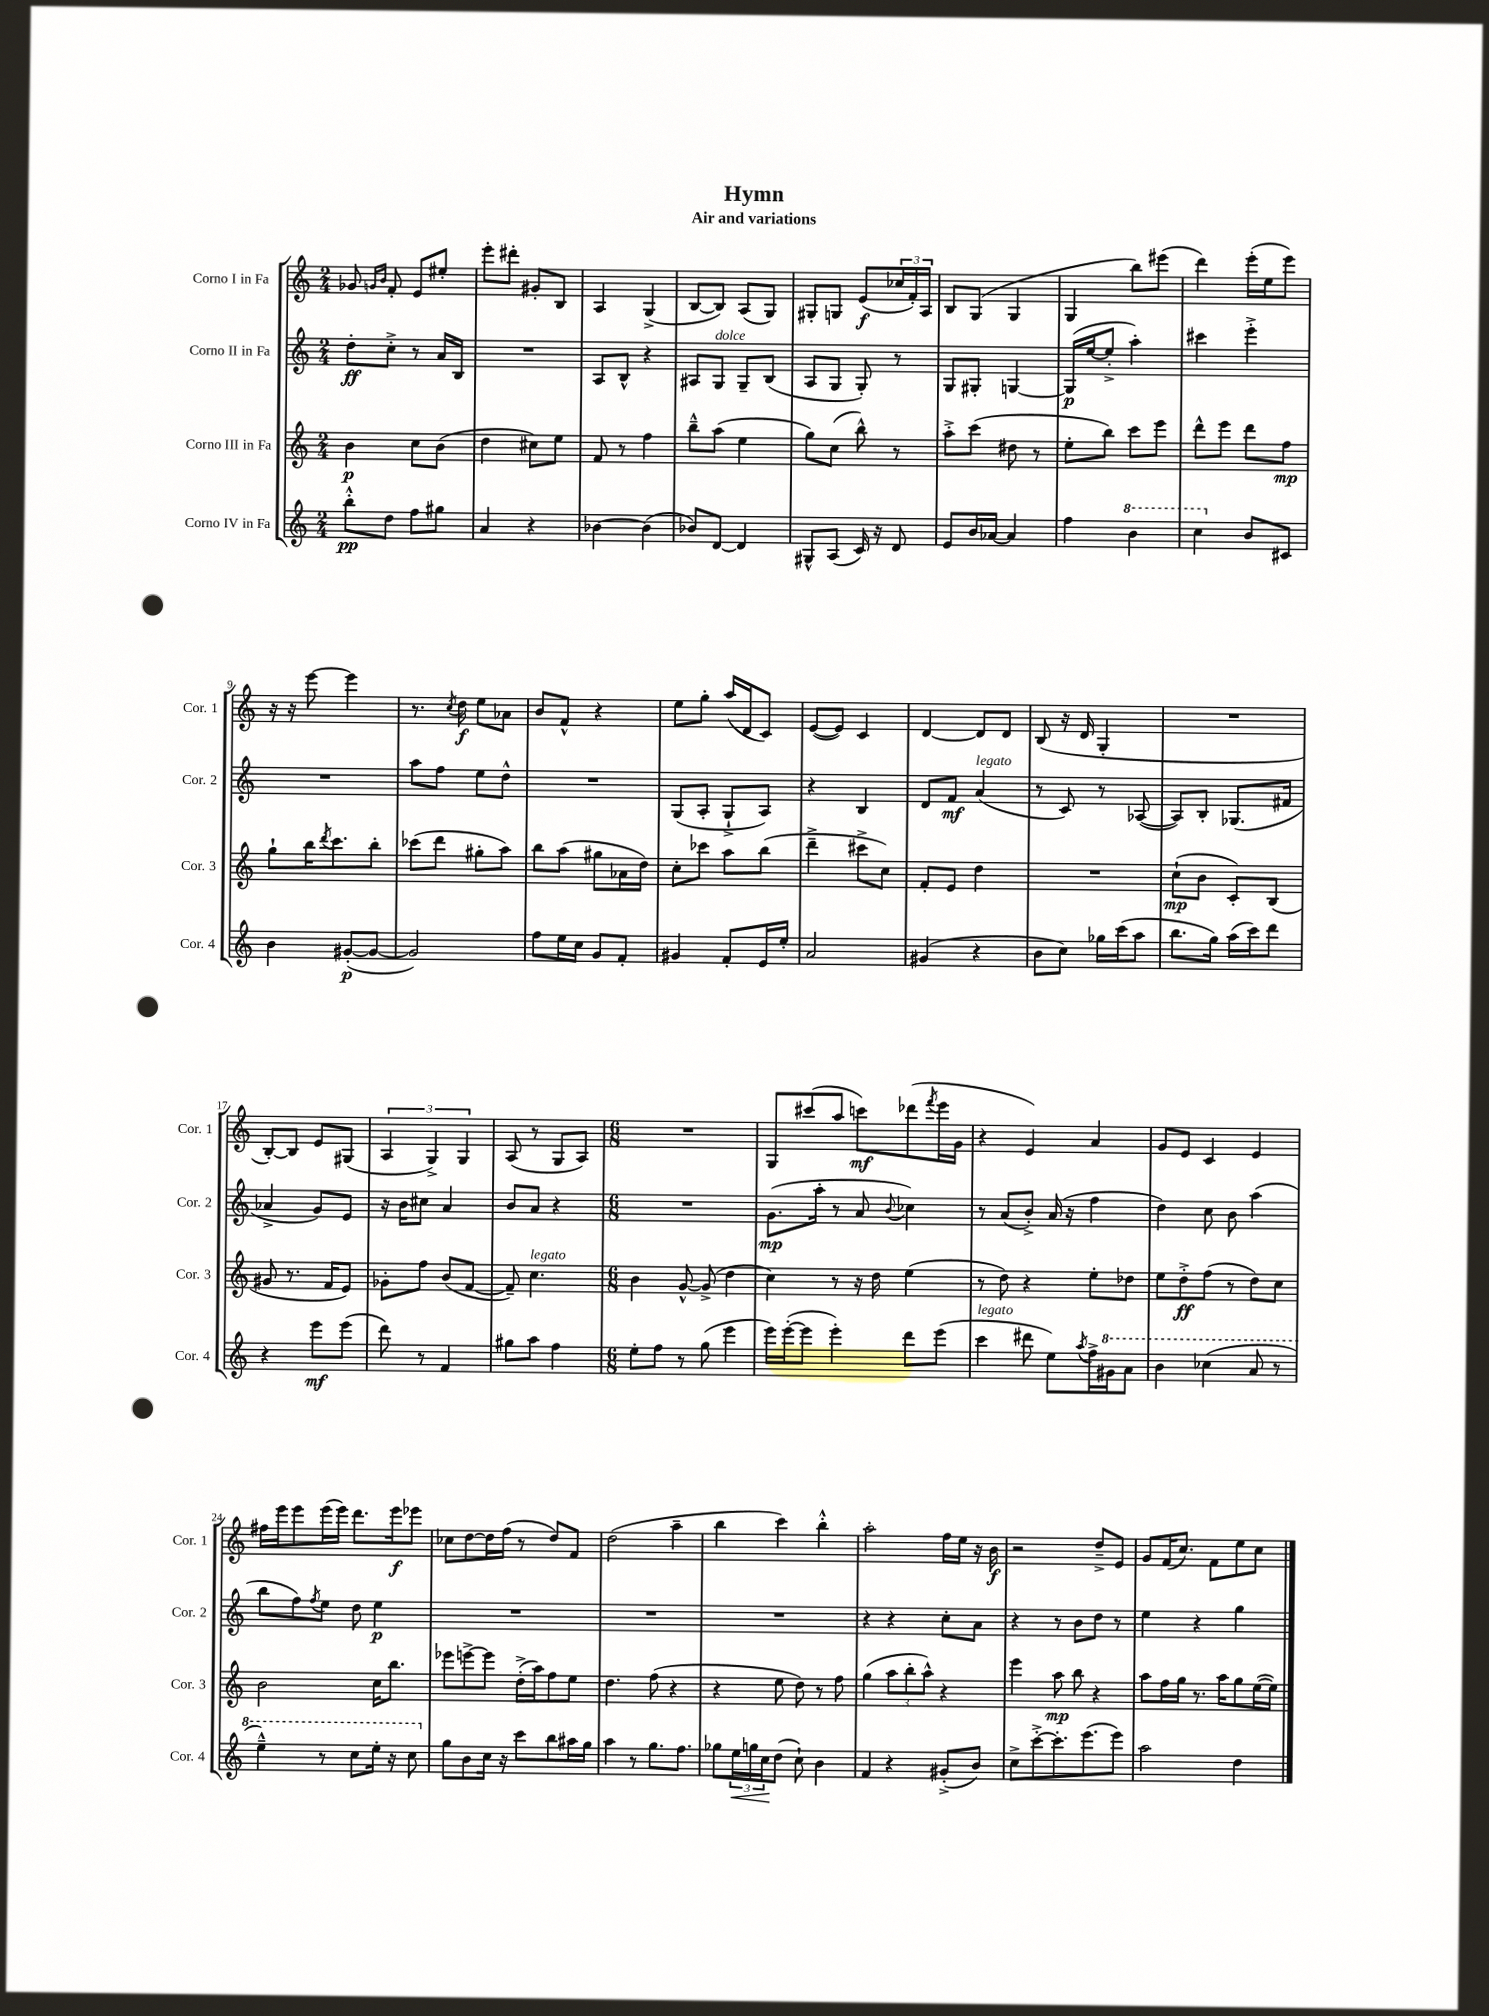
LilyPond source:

\header { title = "Hymn" subtitle = "Air and variations" }
<<
\new StaffGroup <<
\new Staff = "s0" \with { instrumentName = "Corno I in Fa" shortInstrumentName = "Cor. 1" } {
    \clef treble \key c \major \numericTimeSignature \time 2/4
    ges'8 \grace { g'16 b'16 } f'8-. e'8 eis''8-. |
    e'''8-. dis'''8-. gis'8-. b8 |
    a4 g4->( |
    b8~ b8) a8( g8) |
    gis8-. g8 e'8\f( \tuplet 3/2 { ces''16 f'16-.) a16 } |
    b8 g8( g4 |
    g4 b''8) eis'''8( |
    d'''4) e'''16-.( e''16 e'''8) |
    r16 r16 e'''8~ e'''4 |
    r8. \acciaccatura { c''8 } d''16\f e''8 aes'8 |
    b'8 f'8-^ r4 |
    e''8 g''8-. a''16( d'16 c'8) |
    e'8~( e'8) c'4 |
    d'4~ d'8 d'8 |
    b8( r16 d'16 g4-. |
    R2 |
    b8~-.) b8 e'8 gis8( |
    \tuplet 3/2 { a4 g4->) g4 } |
    a8( r8 g8 a8) |
    \numericTimeSignature \time 6/8 R2. |
    g8 cis'''8( a''8 c'''8\mf) des'''8( \acciaccatura { f'''8 } e'''16 g'16 |
    r4 e'4) a'4 |
    g'8 e'8 c'4 e'4 |
    fis''16 e'''16 e'''8 e'''16( e'''16) d'''8. e'''16\f ees'''8 |
    ces''8 d''8~ d''16 f''16( r8 d''8) f'8 |
    d''2( a''4-- |
    b''4 c'''4) b''4-.-^ |
    a''2-. f''16 e''16 r16 b'16\f |
    r2 d''8---> e'8 |
    g'8 f'16( c''8.) f'8 e''8 c''8 \bar "|." |
}
\new Staff = "s1" \with { instrumentName = "Corno II in Fa" shortInstrumentName = "Cor. 2" } {
    \clef treble \key c \major \numericTimeSignature \time 2/4
    d''8-.\ff c''8-.-> r8 a'16 b16 |
    R2 |
    a8 b8-^ r4 |
    ais8 g8^\markup { \italic "dolce" } g8-- b8( |
    a8 g8 g8-.) r8 |
    g8 gis8-. g4~ |
    g16\p( e''16~ e''8-.-> a''4-.) |
    cis'''4 e'''4-.-> |
    R2 |
    a''8 f''8 e''8 d''8-^ |
    R2 |
    g8( a8-. g8-!-> a8) |
    r4 b4 |
    d'8 f'8\mf a'4^\markup { \italic "legato" }( |
    r8 c'8) r8 aes8~( |
    aes8) b8-. ges8.( fis'16 |
    aes'4-> g'8) e'8 |
    r16 b'16 cis''8 a'4 |
    b'8 a'8 r4 |
    \numericTimeSignature \time 6/8 R2. |
    g'8.\mp( a''16-. r8 a'8 \appoggiatura { b'8 } ces''4) |
    r8 a'8( b'8-.->) a'16( r16 f''4 |
    d''4) c''8 b'8 a''4( |
    b''8 f''8) \acciaccatura { f''8 } e''8 d''8 e''4\p |
    R2. |
    R2. |
    R2. |
    r4 r4 c''8-. a'8 |
    r4 r8 b'8 d''8 r8 |
    e''4 r4 g''4 \bar "|." |
}
\new Staff = "s2" \with { instrumentName = "Corno III in Fa" shortInstrumentName = "Cor. 3" } {
    \clef treble \key c \major \numericTimeSignature \time 2/4
    b'4\p c''8 b'8( |
    d''4 cis''8) e''8 |
    f'8 r8 f''4 |
    b''8---^ a''8( e''4 |
    g''8) c''8( b''8-^) r8 |
    a''8-.-> c'''8( dis''8 r8 |
    e''8-. b''8) c'''8 e'''8 |
    d'''8-^ e'''8 d'''8 f''8\mp |
    g''8-! b''16 \acciaccatura { d'''8 } c'''8. b''8-. |
    ces'''8( d'''8 gis''8-. a''8) |
    b''8 a''8( gis''8 aes'16 d''16) |
    c''8-. ces'''8 a''8 b''8( |
    d'''4---> cis'''8-> c''8) |
    f'8-. e'8 d''4 |
    R2 |
    c''8-!\mp( b'8 c'8-.) b8( |
    gis'8 r8. f'16 e'8) |
    ges'8-. f''8 b'8( f'8~ |
    f'8--) c''4.^\markup { \italic "legato" } |
    \numericTimeSignature \time 6/8 b'4 g'8~-^ g'8->( d''4 |
    c''4) r8 r16 d''16 e''4( |
    r8 d''8) r4 e''8-. des''8 |
    e''8 d''8-.->\ff f''8( r8 d''8) c''8 |
    b'2 c''16 b''8. |
    ees'''8 e'''8~-> e'''8 d''16-.->( a''16) f''8 e''8 |
    d''4. f''8( r4 |
    r4 e''8 d''8) r8 f''8 |
    g''4( \tuplet 3/2 { a''8 b''8-. a''8-^) } r4 |
    e'''4 a''8\mp b''8 r4 |
    a''8 f''16 g''16 r8. a''16 g''8 e''16~( e''16) \bar "|." |
}
\new Staff = "s3" \with { instrumentName = "Corno IV in Fa" shortInstrumentName = "Cor. 4" } {
    \clef treble \key c \major \numericTimeSignature \time 2/4
    b''8-.-^\pp d''8 f''8 gis''8 |
    a'4 r4 |
    bes'4~ bes'4( |
    bes'8) d'8~ d'4 |
    gis8-^ a8( c'16) r16 d'8 |
    e'8 b'16 aes'16~ aes'4 |
    f''4 \ottava #1 b''4 |
    c'''4 \ottava #0 b'8 cis'8 |
    b'4 gis'8~-.\p( gis'8~ |
    gis'2) |
    f''8 e''16 c''16 g'8 f'8-. |
    gis'4 f'8-. e'16 e''16-. |
    a'2 |
    gis'4( r4 |
    b'8 c''8) ges''16 c'''16( a''8 |
    b''8. g''16) a''16( c'''16) d'''8 |
    r4 e'''8\mf e'''8( |
    d'''8) r8 f'4 |
    gis''8 a''8 f''4 |
    \numericTimeSignature \time 6/8 e''8-. f''8 r8 g''8( e'''4 |
    e'''16) e'''16~-.( e'''8 e'''4-.) d'''8 e'''8( |
    c'''4^\markup { \italic "legato" } dis'''8 e''8) \acciaccatura { a''8 } f''16-> \ottava #1 gis''16 a''8 |
    b''4 ces'''4( a''8 r8 |
    e'''4---^) r8 c'''8 e'''16-. r16 c'''8 \ottava #0 |
    g''8 b'8 c''16 r16 c'''8 b''8 ais''16 g''16 |
    a''4 r8 g''8. f''8. |
    ges''8 \tuplet 3/2 { e''16\< g''16 c''16\! } d''8( c''8-!) b'4 |
    f'4 r4 gis'8-.->( b'8) |
    c''8-> c'''8~-.-> c'''8.-. e'''8.( e'''8) |
    a''2 d''4 \bar "|." |
}
>>
>>
